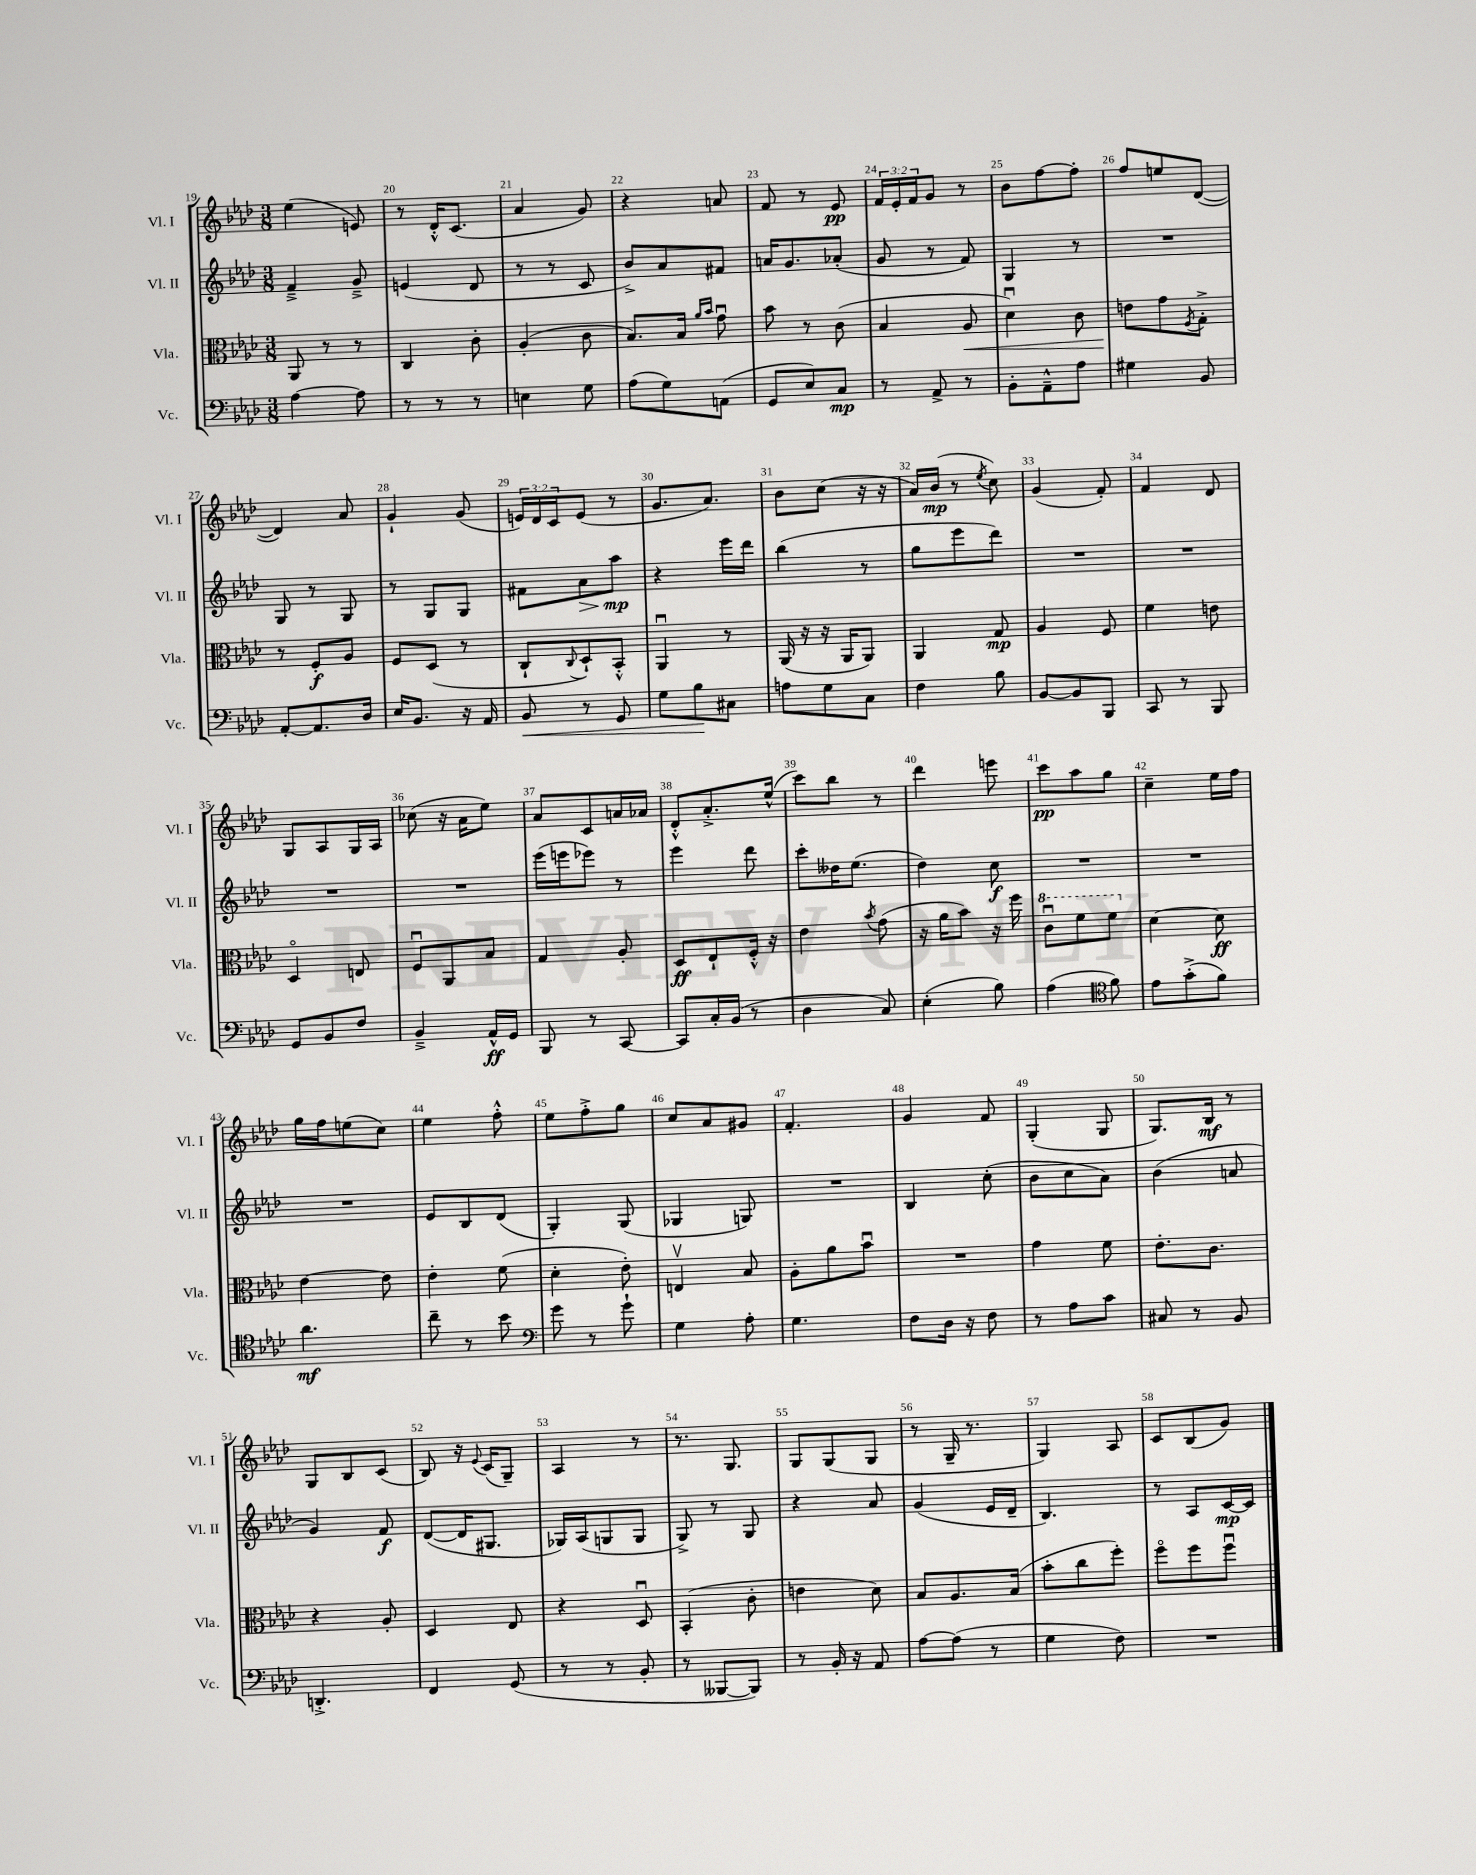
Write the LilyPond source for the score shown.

<<
\new StaffGroup <<
\new Staff = "s0" \with { instrumentName = "Vl. I" shortInstrumentName = "Vl. I" } {
    \clef treble \key aes \major \numericTimeSignature \time 3/8 \override Staff.TupletNumber.text = #tuplet-number::calc-fraction-text
    ees''4( e'8) |
    r8 des'16-.-^ c'8.( |
    aes'4 g'8) |
    r4 a'8 |
    f'8 r8 ees'8\pp |
    \tuplet 3/2 { f'16 ees'16-. f'16 } g'8 r8 |
    bes'8 f''8~ f''8-. |
    f''8 e''8 des'8~( |
    des'4) aes'8 |
    g'4-! g'8( |
    \tuplet 3/2 { e'16) des'16 c'16 } e'8( r8 |
    g'8. aes'8.) |
    bes'8 c''8( r16 r16 |
    aes'16) bes'16\mp( r8 \acciaccatura { ees''8 } c''8) |
    g'4( f'8-.) |
    f'4 des'8 |
    g8 aes8 g16 aes16 |
    ces''8( r16 aes'16 ees''8) |
    aes'8 c'8 a'16 aes'16 |
    des'8-.-^ aes'8.-.-> ees''16-^( |
    c'''8) bes''8 r8 |
    des'''4 e'''8 |
    c'''8\pp aes''8 g''8 |
    c''4-- ees''16 f''16 |
    g''16 f''16 e''8( c''8) |
    ees''4 f''8-.-^ |
    ees''8 f''8-.-> g''8 |
    c''8 aes'8 gis'8 |
    f'4.-. |
    g'4 f'8 |
    g4-.( g8 |
    g8.) bes16\mf r8 |
    g8 bes8 c'8( |
    bes8) r16 \appoggiatura { ees'8 } c'16( g8--) |
    aes4 r8 |
    r8. g8. |
    g8 g8( g8 |
    r8 g16-- r8. |
    g4) aes8 |
    c'8 bes8( g'8) \bar "|." |
}
\new Staff = "s1" \with { instrumentName = "Vl. II" shortInstrumentName = "Vl. II" } {
    \clef treble \key aes \major \numericTimeSignature \time 3/8
    f'4---> g'8---> |
    e'4( des'8 |
    r8 r8 c'8 |
    bes'8->) aes'8 fis'8 |
    a'16 g'8. aes'8-.( |
    g'8 r8 f'8) |
    g4 r8 |
    R4. |
    g8 r8 g8 |
    r8 g8 g8 |
    fis'8 aes'8\> aes''8\mp\! |
    r4 ees'''16 des'''16 |
    bes''4( r8 |
    g''8 ees'''8 des'''8) |
    R4. |
    R4. |
    R4. |
    R4. |
    ees'''16( e'''16 ees'''8) r8 |
    ees'''4 des'''8 |
    c'''8-. deses''16 ees''8.( |
    des''4) c''8\f |
    R4. |
    R4. |
    R4. |
    ees'8 bes8 des'8( |
    g4-.) g8( |
    ges4 g8) |
    R4. |
    bes4 c''8-.( |
    bes'8 c''8 aes'8) |
    bes'4( a'8 |
    g'4) f'8\f |
    des'8~( des'16 gis8. |
    ges16) aes16( g8 g8 |
    g8->) r8 g8 |
    r4 aes'8 |
    g'4( ees'16 des'16-- |
    bes4.) |
    r8 aes8 c'16~\mp c'16 \bar "|." |
}
\new Staff = "s2" \with { instrumentName = "Vla." shortInstrumentName = "Vla." } {
    \clef alto \key aes \major \numericTimeSignature \time 3/8
    aes,8 r8 r8 |
    c4 c'8-. |
    aes4-.( c'8 |
    bes8.) bes16 \grace { aes'16 bes'16 } g'8\downbow |
    bes'8 r8 c'8( |
    bes4 aes8\< |
    des'4\downbow) c'8 |
    e'8\! g'8 \acciaccatura { f8 } g8-.-> |
    r8 f8-.\f aes8 |
    f8 des8( r8 |
    c8-! \appoggiatura { c8 } des8-!) bes,8-.-^ |
    aes,4\downbow r8 |
    aes,16( r16 r16 aes,16 aes,8) |
    aes,4 g8\mp |
    aes4 f8 |
    f'4 e'8 |
    des4\flageolet e8 |
    f8\downbow aes,8 bes8 |
    g4 aes8-. |
    des8\ff ees8-! f16-.-^ r16 |
    ees'4 \acciaccatura { bes'8 } g'8( |
    r16 aes'16 bes'8) r16 f''16 |
    \ottava #1 c''8\downbow f''8 f''8 \ottava #0 |
    des'4~ des'8\ff |
    ees'4~ ees'8 |
    ees'4-. f'8( |
    des'4-. ees'8-.) |
    e4\upbow bes8 |
    aes8-. aes'8 bes'8\downbow |
    R4. |
    g'4 f'8 |
    ees'8.-. c'8. |
    r4 aes8-. |
    des4 ees8 |
    r4 des8\downbow |
    bes,4-.( c'8-. |
    e'4 des'8) |
    bes8 aes8. bes16( |
    bes'8-. c''8 f''8-.) |
    f''8\flageolet f''8 f''8\downbow \bar "|." |
}
\new Staff = "s3" \with { instrumentName = "Vc." shortInstrumentName = "Vc." } {
    \clef bass \key aes \major \numericTimeSignature \time 3/8
    aes4~ aes8 |
    r8 r8 r8 |
    e4 g8 |
    aes8( g8) a,8( |
    g,8 ees8) c8\mp |
    r8 aes,8-> r8 |
    bes,8-. aes,8---^ aes8 |
    gis4 bes,8 |
    aes,8~-. aes,8. des16 |
    ees16 bes,8. r16 aes,16 |
    bes,8\< r8 g,8 |
    g8 bes8\! cis8 |
    a8 g8 c8 |
    f4 bes8 |
    bes,8~ bes,8 bes,,8 |
    c,8 r8 bes,,8 |
    g,8 bes,8 f8 |
    bes,4---> aes,16-^\ff g,16 |
    bes,,8 r8 c,8~ |
    c,8 c16-. bes,16( r8 |
    des4 c8) |
    ees4-.( bes8) |
    aes4( \clef tenor f'8) |
    ees'8 g'8-.->( f'8) |
    aes'4.\mf |
    c''8-- r8 bes'8 |
    \clef bass g'8 r8 g'8-! |
    g4 aes8-. |
    g4. |
    f8 des16 r16 f8 |
    r8 aes8 c'8 |
    cis8 r8 bes,8 |
    d,4.-.-> |
    f,4 g,8( |
    r8 r8 bes,8-. |
    r8 beses,,8~ beses,,8) |
    r8 bes,16-. r16 aes,8 |
    aes8~ aes8( r8 |
    g4 f8) |
    R4. \bar "|." |
}
>>
>>
\layout { \context { \Score currentBarNumber = #19 \override BarNumber.break-visibility = ##(#f #t #t) barNumberVisibility = #all-bar-numbers-visible } }
